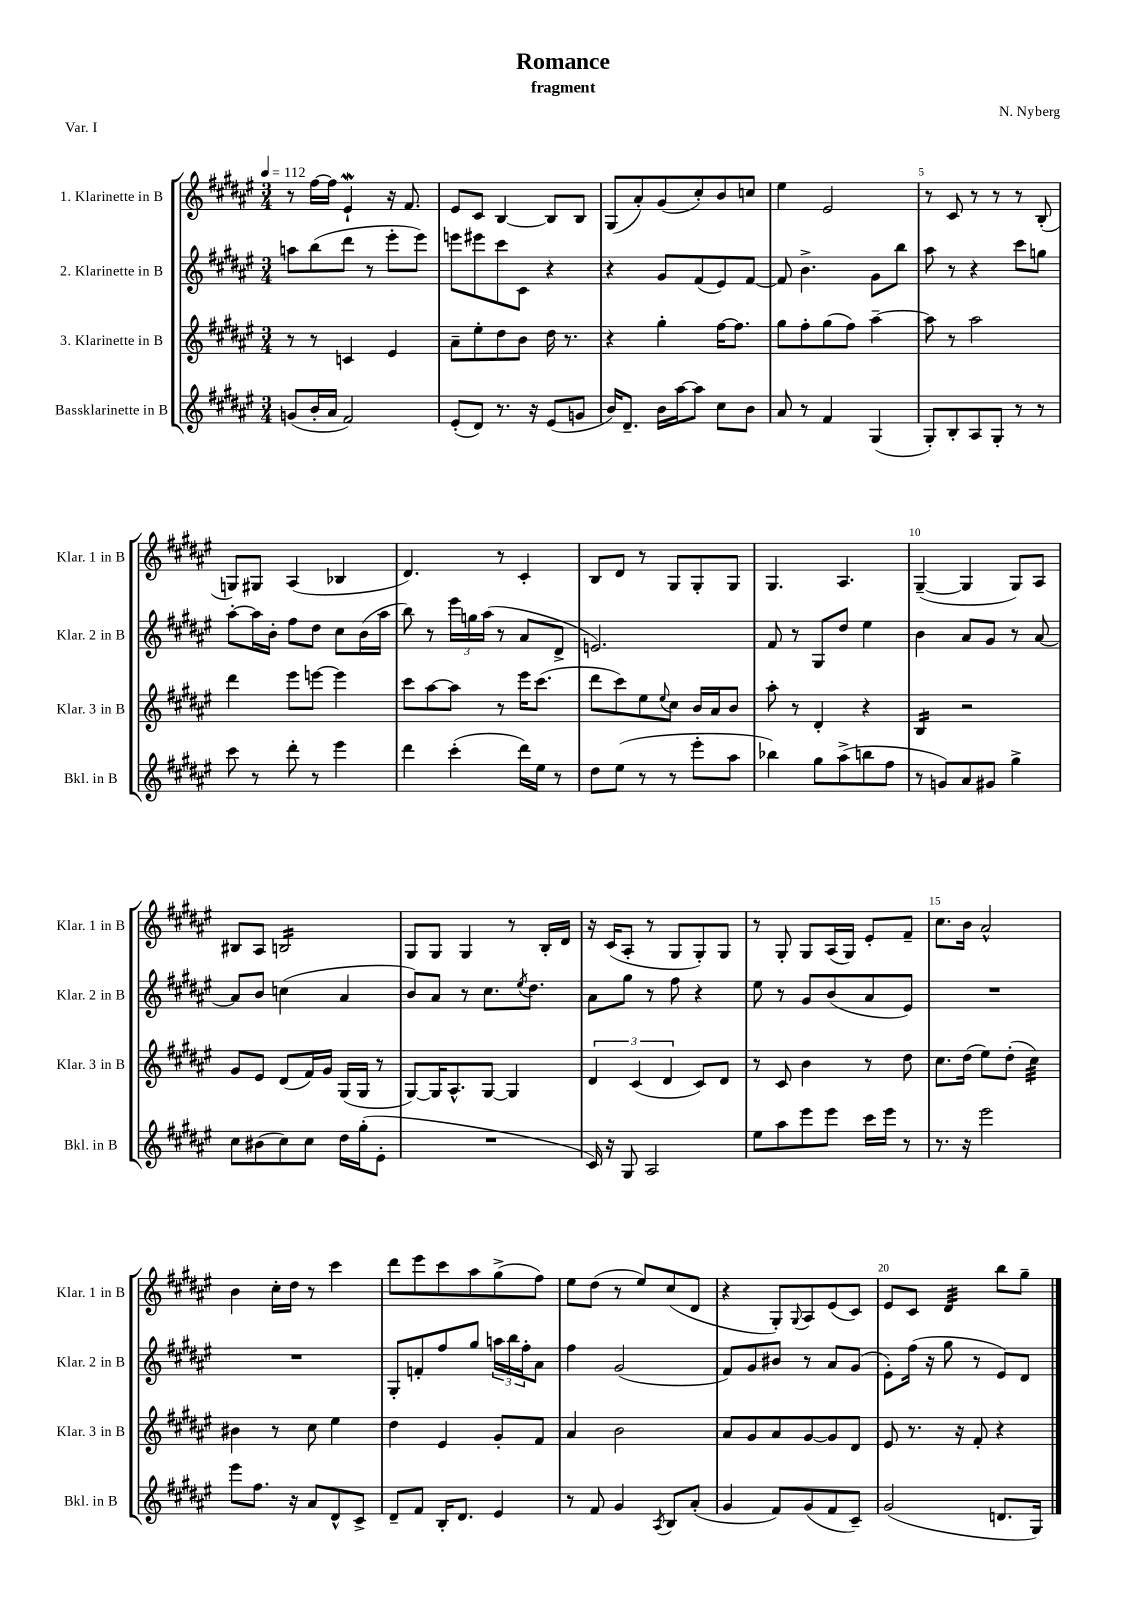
\header { title = "Romance" composer = "N. Nyberg" subtitle = "fragment" piece = "Var. I" }
<<
\new StaffGroup <<
\new Staff = "s0" \with { instrumentName = "1. Klarinette in B" shortInstrumentName = "Klar. 1 in B" } {
    \clef treble \key fis \major \numericTimeSignature \time 3/4 \tempo 4 = 112
    r8 fis''16~ fis''16 eis'4-!\mordent r16 fis'8. |
    eis'8 cis'8 b4~ b8 b8 |
    gis8( ais'8-.) gis'8( cis''8-.) b'8 c''8 |
    eis''4 eis'2 |
    r8 cis'8 r8 r8 r8 b8-.( |
    g8) gis8 ais4( bes4 |
    dis'4.) r8 cis'4-. |
    b8 dis'8 r8 gis8 gis8-. gis8 |
    gis4. ais4. |
    gis4~--( gis4 gis8) ais8 |
    bis8 ais8 b2:16 |
    gis8 gis8 gis4 r8 b16-. dis'16 |
    r16 cis'16( ais8-. r8 gis8 gis8-.) gis8 |
    r8 gis8-. gis8 ais16( gis16) eis'8-. fis'8-- |
    cis''8. b'16 ais'2-^ |
    b'4 cis''16-. dis''16 r8 cis'''4 |
    dis'''8 eis'''8 cis'''8 ais''8 gis''8->( fis''8) |
    eis''8 dis''8( r8 eis''8) cis''8( dis'8 |
    r4 gis8-.) \appoggiatura { gis8 } ais8 eis'8( cis'8) |
    eis'8 cis'8 dis'4:32 b''8 gis''8-- \bar "|." |
}
\new Staff = "s1" \with { instrumentName = "2. Klarinette in B" shortInstrumentName = "Klar. 2 in B" } {
    \clef treble \key fis \major \numericTimeSignature \time 3/4
    a''8 b''8( dis'''8 r8 eis'''8-. eis'''8) |
    e'''8 eis'''8 cis'''8 cis'8 r4 |
    r4 gis'8 fis'8( eis'8) fis'8~ |
    fis'8 b'4.-> gis'8 b''8 |
    ais''8 r8 r4 cis'''8 g''8 |
    ais''8~-. ais''16 b'16-. fis''8 dis''8 cis''8 b'16( ais''16 |
    b''8) r8 \tuplet 3/2 { eis'''16 g''16 ais''16( } r8 ais'8 dis'8-> |
    e'2.) |
    fis'8 r8 gis8 dis''8 eis''4 |
    b'4 ais'8 gis'8 r8 ais'8~ |
    ais'8 b'8 c''4( ais'4 |
    b'8) ais'8 r8 cis''8. \acciaccatura { eis''8 } dis''8. |
    ais'8 gis''8 r8 fis''8 r4 |
    eis''8 r8 gis'8 b'8( ais'8 eis'8) |
    R2. |
    R2. |
    gis8-. f'8-. fis''8 gis''8 \tuplet 3/2 { a''16 b''16 fis''16-. } ais'8 |
    fis''4 gis'2( |
    fis'8) gis'8 bis'8 r8 ais'8 gis'8( |
    eis'8-.) fis''16( r16 gis''8 r8 eis'8) dis'8 \bar "|." |
}
\new Staff = "s2" \with { instrumentName = "3. Klarinette in B" shortInstrumentName = "Klar. 3 in B" } {
    \clef treble \key fis \major \numericTimeSignature \time 3/4
    r8 r8 c'4 eis'4 |
    ais'8-- eis''8-. dis''8 b'8 dis''16 r8. |
    r4 gis''4-. fis''16~ fis''8. |
    gis''8 fis''8-. gis''8( fis''8) ais''4~-- |
    ais''8 r8 ais''2 |
    dis'''4 eis'''8 e'''8~ e'''4 |
    cis'''8 ais''8~ ais''8 r8 eis'''16 cis'''8.( |
    dis'''8 cis'''8) eis''8 \appoggiatura { eis''8 } cis''8 b'16 ais'16 b'8 |
    ais''8-. r8 dis'4-. r4 |
    b4:16 r2 |
    gis'8 eis'8 dis'8( fis'16) gis'16 gis16( gis16 r8 |
    gis8~) gis16 ais8.-^ gis8~ gis4 |
    \tuplet 3/2 { dis'4 cis'4( dis'4 } cis'8) dis'8 |
    r8 cis'8 b'4 r8 dis''8 |
    cis''8. dis''16( eis''8) dis''8-.( cis''4:32) |
    bis'4 r8 cis''8 eis''4 |
    dis''4 eis'4 gis'8-. fis'8 |
    ais'4 b'2 |
    ais'8 gis'8 ais'8 gis'8~ gis'8 dis'8 |
    eis'8 r8. r16 fis'8-. r4 \bar "|." |
}
\new Staff = "s3" \with { instrumentName = "Bassklarinette in B" shortInstrumentName = "Bkl. in B" } {
    \clef treble \key fis \major \numericTimeSignature \time 3/4
    g'8( b'16-. ais'16 fis'2) |
    eis'8-.( dis'8) r8. r16 eis'8( g'8 |
    b'16) dis'8.-- b'16 ais''16~ ais''8 cis''8 b'8 |
    ais'8 r8 fis'4 gis4( |
    gis8-.) b8-. ais8 gis8-. r8 r8 |
    cis'''8 r8 dis'''8-. r8 eis'''4 |
    dis'''4 cis'''4-.( dis'''16) eis''16 r8 |
    dis''8 eis''8( r8 r8 eis'''8-. ais''8 |
    bes''4) gis''8 ais''8->( b''8 fis''8 |
    r8 g'8) ais'8 gis'8 gis''4-> |
    cis''8 bis'8( cis''8) cis''8 dis''16 gis''16-.( eis'8-. |
    R2. |
    cis'16) r16 gis8 ais2 |
    eis''8 ais''8 eis'''8 eis'''8 cis'''16 eis'''16 r8 |
    r8. r16 eis'''2 |
    eis'''8 fis''8. r16 ais'8 dis'8-^ cis'8-> |
    dis'8-- fis'8 b16-. dis'8. eis'4 |
    r8 fis'8 gis'4 \acciaccatura { ais8 } b8 ais'8-.( |
    gis'4 fis'8) gis'8( fis'8 cis'8--) |
    gis'2( d'8. gis16) \bar "|." |
}
>>
>>
\layout { \context { \Score \override BarNumber.break-visibility = ##(#f #t #t) barNumberVisibility = #(every-nth-bar-number-visible 5) } }
